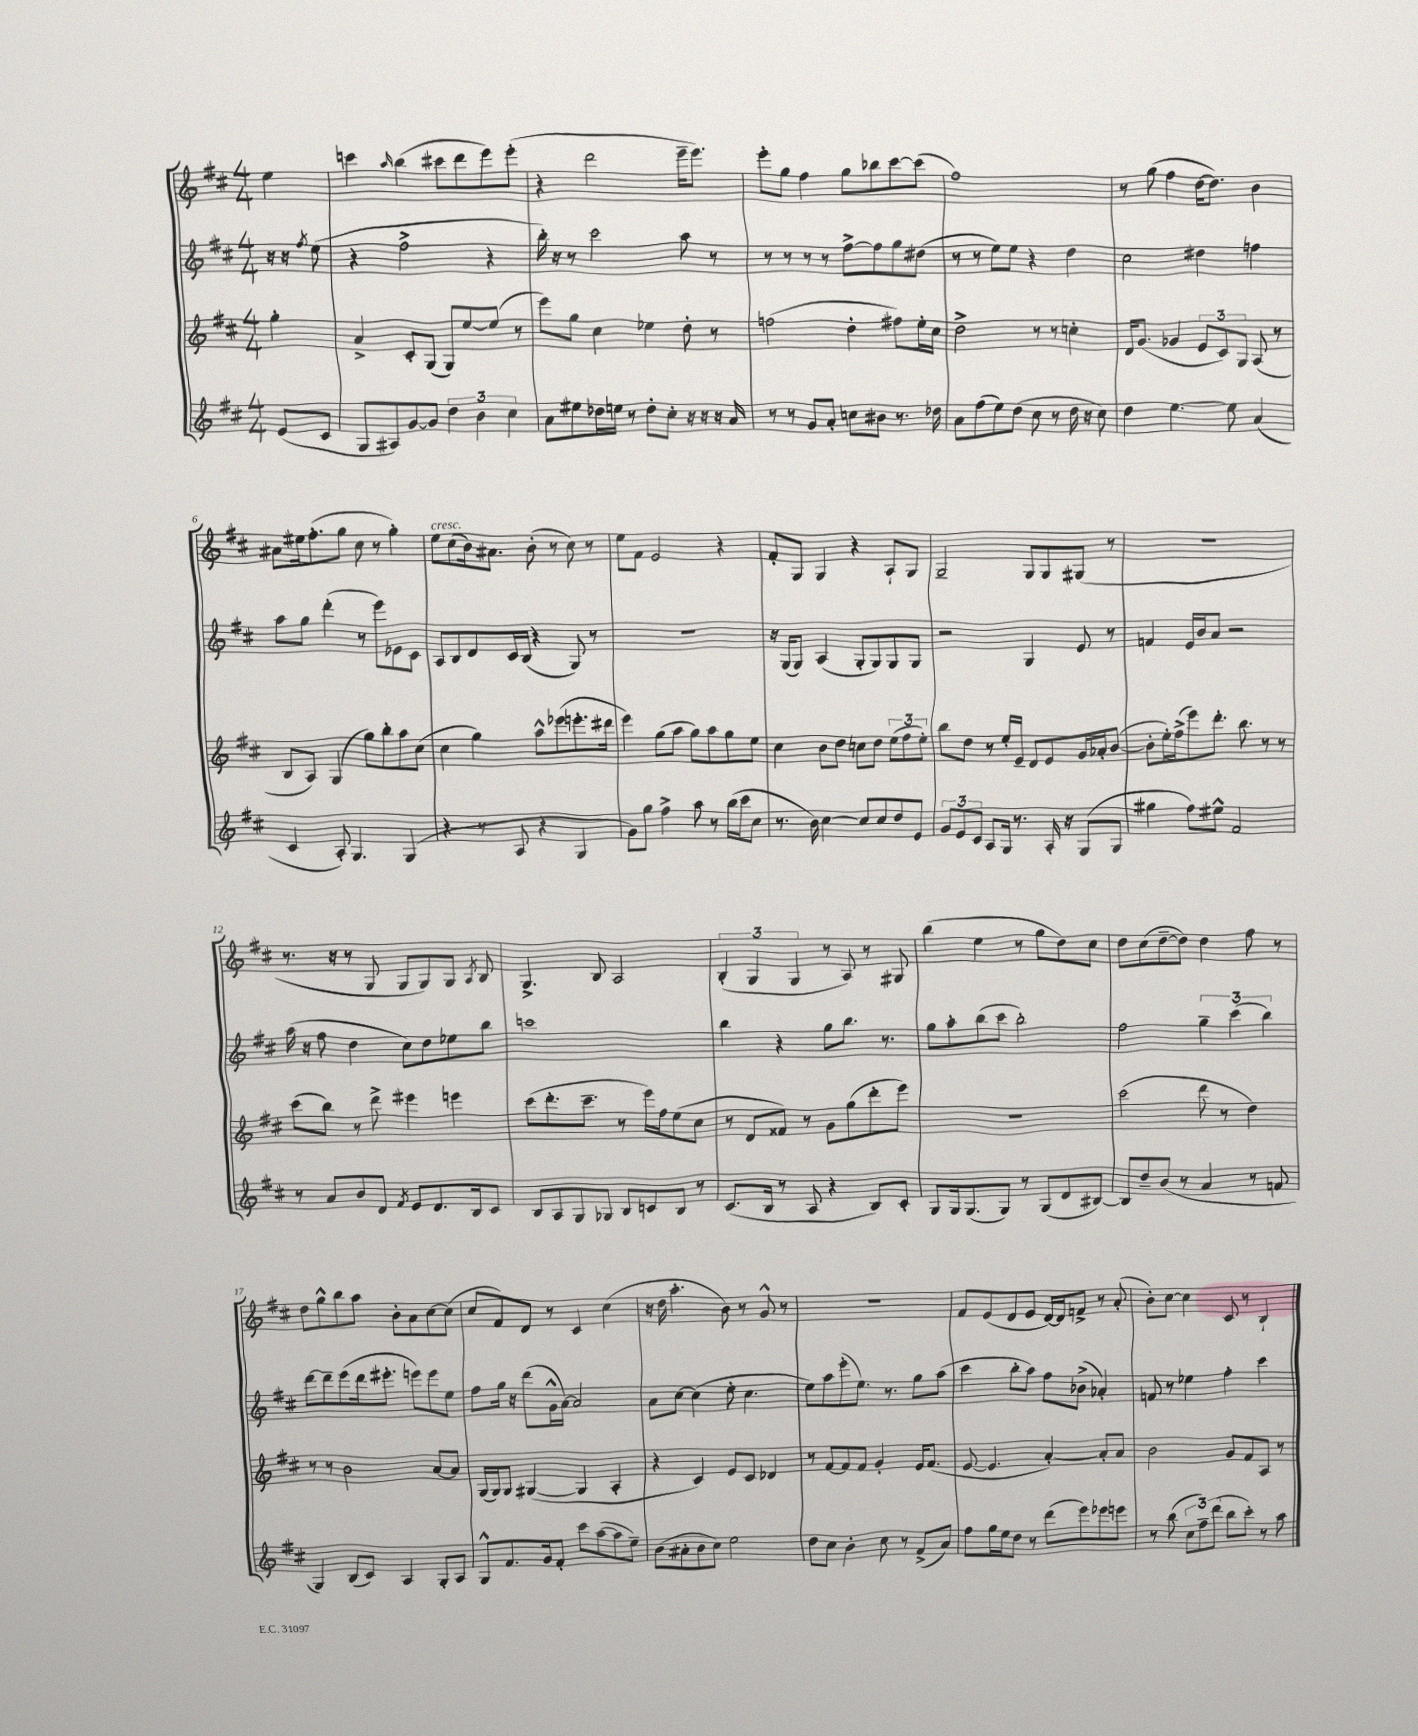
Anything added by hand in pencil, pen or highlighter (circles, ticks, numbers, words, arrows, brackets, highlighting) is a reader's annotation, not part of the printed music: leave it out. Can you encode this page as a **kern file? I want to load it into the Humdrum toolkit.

**kern	**kern	**kern	**kern
*part4	*part3	*part2	*part1
*staff4	*staff3	*staff2	*staff1
*clefG2	*clefG2	*clefG2	*clefG2
*k[f#c#]	*k[f#c#]	*k[f#c#]	*k[f#c#]
*M4/4	*M4/4	*M4/4	*M4/4
=	=	=	=
(8e/L	4gg'\	16r	4ee\
.	.	16r	.
.	.	8qff#/	.
8c#/J	.	(8ee\	.
=1	=1	=1	=1
8G/L	4a^/	4r	4cccn\
8A#X/)	.	.	.
.	.	.	16qqaa/
[8g/	8c#'/L	2ff#^\	(4bb\
8g/J]	(8G/J	.	.
6dd\	8G/L)	.	8ccc#X\L
.	[8ee/	.	8ddd\
6b\	.	.	.
.	(8ee/J]	4r	8eee\)
6cc#\	.	.	.
.	8r	.	(8eee'\J
=2	=2	=2	=2
8a\L	8eee\L)	16bb'\)	4r
.	.	16r	.
8ee#X\	8gg\J	8r	.
16dd-X\L	4cc#\	2ccc#\	2ddd\
16een\JJ	.	.	.
8r	.	.	.
8dd-'\L	4ee-X\	.	.
8cc#'\J	.	.	.
16r	8dd'\	8aa\	16eee~\KL
16r	.	.	8.eee\J)
16r	8r	8r	.
16a/	.	.	.
=3	=3	=3	=3
8r	(2ffn\	8r	8eee'\L
8r	.	8r	8gg\J
8g/L	.	8r	4ff#\
8a'/J	.	8r	.
8ccn\L	4dd'\	[8ff#^\L	8gg\L
8b#X\J	.	8ff#\]	8bb-X\
8.r	8ff#X\L)	8gg\	[8ccc#\
.	16ee'\L	(8dd#X\J	(8ccc#\J]
16dd-X\	16cc#\JJ	.	.
=4	=4	=4	=4
8a\L	2dd^\	8r	1ff#)
(8ff#\	.	8r	.
8ee\)	.	8ee\L)	.
(8dd\J	.	8ee\J	.
8cc#\	8r	4r	.
8r	8r	.	.
16dd\	4ccn'\	4dd\	.
16r	.	.	.
8cc#\)	.	.	.
=5	=5	=5	=5
4dd\	16d/KL	2cc#\	8r
.	(8.g/J	.	.
.	.	.	(8gg\
[4.ee\	4g-X/	.	4ff#\
.	12e/L	4dd#X\	[16dd\KL
.	.	.	8.dd\J])
.	12c#/)	.	.
8ee\]	.	.	.
.	12G/J	.	.
(4a/	(8A/	4ffn\	4b\
.	8r	.	.
!!LO:LB:g=z
=6	=6	=6	=6
4c#/	8B/L	8aa\L	8a#X\L
.	8A/J)	8gg\J	16ee#X\k
.	.	.	(8.ff#'\
8A'/)	(4G/	(4ddd'\	.
4.G/	.	.	8gg\J
.	8gg\L)	8r	8cc#\
.	8bb'\	8eee\L)	8r
(4G/	8aa\	8e-X\	4gg'\)
.	(8cc#\J	8c#\J	.
=7	=7	=7	=7
!	!	!	!LO:TX:a:i:t=cresc.
4r	4cc#\	8A/L	8ee\L
.	.	8B/	(8cc#\
8r	4gg\)	8d/	16b\k)
.	.	.	8.a#X\J
8A/	.	16c#/L	.
.	.	(16B/JJ	.
4r	8aa^^\L	4r	(8b'\
.	(8eee-X\	.	8r
4G/	8.eeen'\	8G/)	8cc#\)
.	.	8r	8r
.	16ddd#X\Jk	.	.
=8	=8	=8	=8
8g\L)	4eee\)	1r	8ee\L
8gg\J	.	.	8f#\J
4ff#^\	(8gg\L	.	2e/
.	8aa\J	.	.
8aa\	8gg\L)	.	.
8r	8aa\	.	.
(16bb\LL	8gg\	.	4r
16ccc#\J	.	.	.
8cc#\J	8ee\J	.	.
=9	=9	=9	=9
8.r	4cc#\	16r	8f#'/L
.	.	(16G/KL	.
.	.	8G/J)	8G/J
16b\)	.	.	.
[4cc#\	8b\L	(4A/	4G/
.	8dd\J	.	.
8cc#/L]	8ccn\L	8G'/L	4r
8cc#/	8dd\J	8G/)	.
8dd/	(12ee\L	8G/	8A`/L
.	12ff#\	.	.
8e/J	.	8G/J	8G/J
.	12ee'\J)	.	.
=10	=10	=10	=10
12g/L	8bb\L	2r	2G~/
12e/	.	.	.
.	8dd\J	.	.
12c#/J	.	.	.
8A/L	8r	.	.
16G/Jk	16ee'/LL	.	.
8.r	16e~/JJ	.	.
.	8d/L	4G/	8G/L
16A'/	8e/	.	8G/
16r	.	.	.
(8G/L	16g/L	8e/	(8G#X/J
.	16a-X'/J	.	.
8G/J	([8b/J	8r	8r
=11	=11	=11	=11
4gg#X\	8b'\L]	4fn/	1r
.	16ee'\L)	.	.
.	(16ff#^\J	.	.
8ff#\L)	8eee\)	16e/LL	.
.	.	16b/J	.
8ee#X^^\J	8.ddd'\J	8a/J	.
2f#/	.	2r	.
.	8.bb\	.	.
.	8r	.	.
.	8r	.	.
!!LO:LB:g=z
=12	=12	=12	=12
8r	(8ccc#\L	(16aa\	8.r
.	.	16r	.
8a/L	8bb\J)	8ff#\	.
.	.	.	16r
8b/	8r	4dd\	8r
8d/J	8ddd^\	.	8G/
8qf#/	.	.	.
8e/L	4eee#X\	8cc#\L)	8G/L
8.d/	.	8dd\	8G/)
.	4eeen\	8ee-X\	8G/J
16B/k	.	.	.
.	.	.	8qA/
8c#/J	.	8bb\J	8B/
=13	=13	=13	=13
8B/L	(8ccc#\L	1cccn	4.G^/
8A/	8.ddd'\	.	.
8G/	.	.	.
.	8.ccc#~\J	.	.
8G-X/J	.	.	8B/
8B/L	8r	.	2A/
8cn/	16eee\LL)	.	.
.	16ff#\J	.	.
8B/J	(8ee\	.	.
8r	8cc#\J	.	.
=14	=14	=14	=14
(8.c#/L	8r	4bb\	(6B'/
.	8d/L	.	.
.	.	.	6G/
16B/Jk	.	.	.
8r	8f##X/J)	4r	.
.	.	.	6G/
8A/	8r	.	.
4r	8g\L	8gg\L	8r
.	(8gg\	8.bb\J	8A/)
8B/L)	8ddd'\	.	8r
.	.	8.r	.
8c#'/J	8eee\J)	.	8G#X/
=15	=15	=15	=15
8G/L	1r	8gg\L	(4bb\
16G/k	.	8aa'\	.
(8.G/	.	.	.
.	.	(8bb\	4ee\
8G/J)	.	8ccc#\J	.
8r	.	2bb'\)	8r
(8G/L	.	.	8gg\L
8d/	.	.	8dd\)
[8B#X/J)	.	.	8cc#\J
=16	=16	=16	=16
8B#/L]	(2ccc#\	2ff#\	8dd\L
8dd~/	.	.	(8cc#\
(8b/J	.	.	[8dd~\
8r	.	.	8dd\J])
4a/	8ddd\	6gg~\	4dd\
.	8r	.	.
.	.	(6ccc#\	.
8r	4dd\)	.	8ff#\
.	.	6bb\)	.
8fn/	.	.	8r
!!LO:LB:g=z
=17	=17	=17	=17
4G/)	8r	[8ddd\L	8dd\L
.	8r	8ddd~\]	8gg^^\
(8B/L	2b\	(8eee\	8bb\
8c#/J)	.	16ddd\k	8aa\J
.	.	8.eee#X'\J	.
4A/	.	.	8b'\L
.	.	8eeen\L)	8a\
8G'/L	[8a/L	8eee\	[8cc#\
8A/J	8a/J]	8ee\J	(8cc#\J]
=18	=18	=18	=18
8G^^/L	(16G/LL	8ff#\L	8cc#/L
.	16G/J)	.	.
8.f#/	8G/J	16gg\Jk	8f#/)
.	.	16r	.
.	([4G#X/	(8ddd\L	8d/J
16g/k	.	.	.
8f#'/J	.	16g^^\L	8r
.	.	[16a\JJ)	.
8ccc#\L	4G#/]	2a/]	4c#/
([8aa\	.	.	.
8aa\]	4A'/	.	(4cc#\
8ee~\J)	.	.	.
=19	=19	=19	=19
(8b\L	4r	8a\L	16r
.	.	.	16dd\
8a#X'\	.	[8cc#\J	4.aa'\
8b\	4c#/)	(4cc#\]	.
8cc#\J)	.	.	.
2ee\	8e/L	8ee'\	8b\)
.	8c#/J	4.cc#\	8r
.	4d-X/	.	8g^^/
.	.	.	8r
=20	=20	=20	=20
8dd\L	8r	8ee\L)	1r
8cc#\J	[8f#/L	8aa\	.
4b'\	8f#/]	(8eee'\	.
.	8f#/J	8.ee\J)	.
8cc#\	4g'/	.	.
.	.	8.r	.
8r	.	.	.
(8f#^/L	16e/KL	8gg\L	.
.	(8.f#/J	.	.
8a/J)	.	(8aa\J	.
=21	=21	=21	=21
8ff#\L	[8e/	4ccc#\	8f#/L
16gg\L	4.e/]	.	(8e/
16ee\J	.	.	.
8dd\J	.	8bb'\L	8d/
8r	.	8aa\J)	8e/J
(8ddd\L	[4a'/)	8ff#\L	[16d/LL)
.	.	.	16d/J]
8eee\)	.	(8b-X^\J	8fn^/J
8eee-X\	8a'/L]	4a-X'/)	8r
8eeen\J	8a/J	.	(8a'/
=22	=22	=22	=22
8r	2b\	8fn/	8b'\L)
(8bb\	.	8r	[8cc#\J
12cc#\L	.	4ee-X\	4cc#\]
12ff#~\)	.	.	.
(12ddd\J	.	.	.
8bb\L	8g/L	4ff#'\	8c#/
8ccc#'\J)	8f#/	.	8r
8r	8A/J	4ccc#\	4B`/
8aa\	8r	.	.
==	==	==	==
*-	*-	*-	*-
